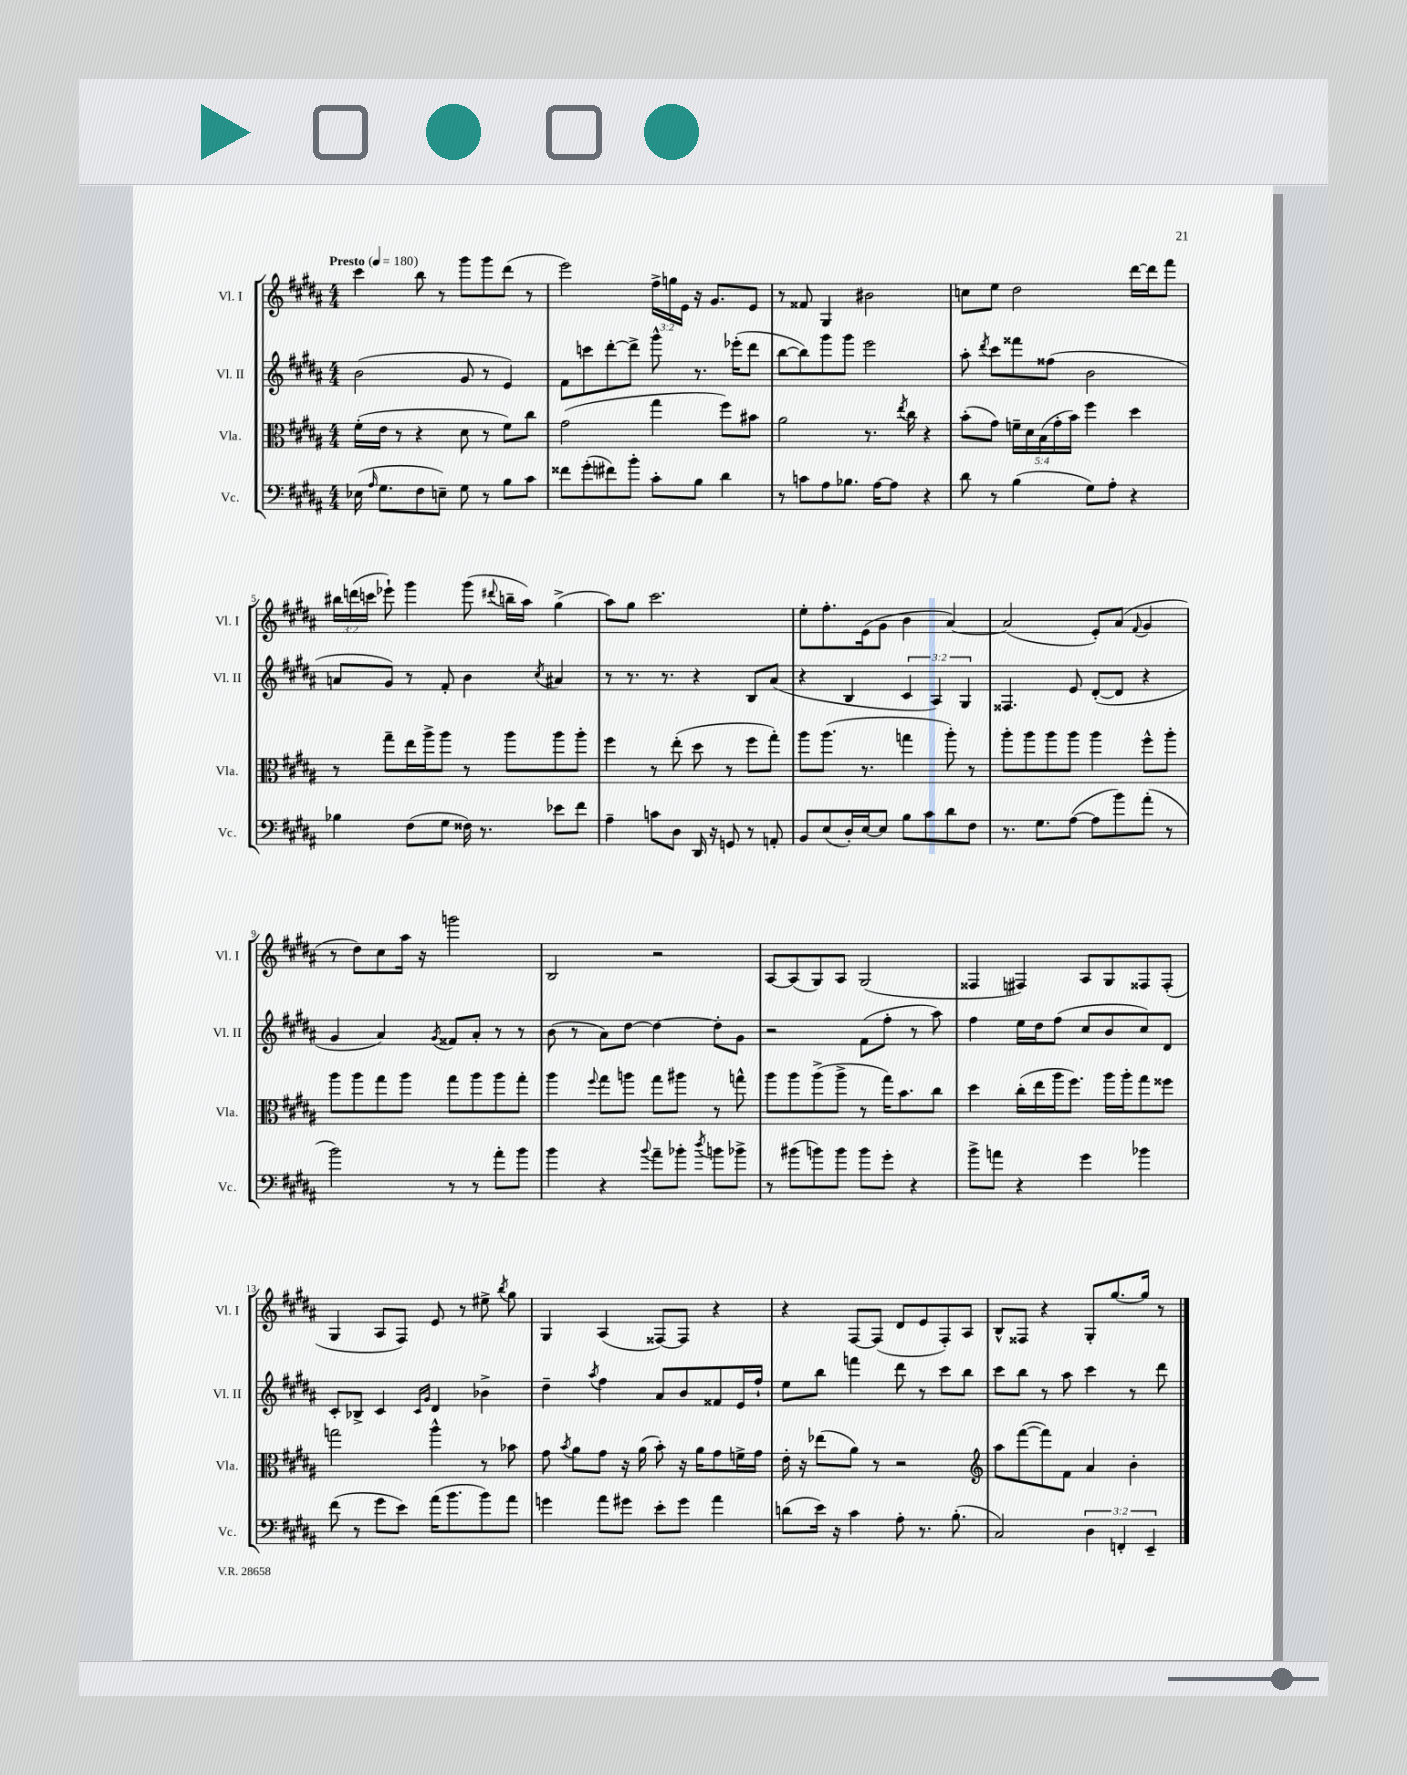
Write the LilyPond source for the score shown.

<<
\new StaffGroup <<
\new Staff = "s0" \with { instrumentName = "Vl. I" shortInstrumentName = "Vl. I" } {
    \clef treble \key b \major \numericTimeSignature \time 4/4 \override Staff.TupletNumber.text = #tuplet-number::calc-fraction-text \tempo "Presto" 4 = 180
    \autoBeamOff cis'''4 b''8 r8 gis'''8[ gis'''8 dis'''8]( r8 |
    e'''2) \tuplet 3/2 { fis''16[-> g''16 e'16] } r16 gis'8.[ e'8] |
    r8 fisis'8 gis4 bis'2 |
    c''8[ e''8] dis''2 dis'''16[~ dis'''16 fis'''8] |
    \tuplet 3/2 { bis''16[ d'''16( c'''16] } ees'''8-!) gis'''4 gis'''8( \appoggiatura { dis'''8 } b''16[-- ais''16]) gis''4->( |
    ais''8[) gis''8] cis'''2. |
    e''8[-. fis''8.-. e'16( gis'8] b'4 ais'4~) |
    ais'2( e'8[-.) ais'8]( \appoggiatura { fis'8 } gis'4 |
    r8 dis''8[) cis''8 ais''16] r16 g'''2 |
    b2 r2 |
    ais8[~ ais8( gis8) ais8] gis2( |
    fisis4 fis4) ais8[ gis8 fisis8 fisis8]-.( |
    gis4 ais8[ fis8]) e'8 r8 eis''8-> \acciaccatura { b''8 } gis''8 |
    gis4 ais4( fisis8[~) fisis8] r4 |
    r4 fis8[~ fis8]( dis'8[ e'8 fis8-.) ais8] |
    b8[-^ fisis8] r4 gis8[-. gis''8.~ gis''16] r8 \bar "|." |
}
\new Staff = "s1" \with { instrumentName = "Vl. II" shortInstrumentName = "Vl. II" } {
    \clef treble \key b \major \numericTimeSignature \time 4/4 \override Staff.TupletNumber.text = #tuplet-number::calc-fraction-text
    \autoBeamOff b'2( gis'8 r8 e'4) |
    fis'8[ c'''8 dis'''8~-. dis'''8]-> gis'''8-^ r8. ees'''16[-.( dis'''8] |
    b''8[~ b''8) gis'''8 gis'''8] e'''2 |
    ais''8-. \acciaccatura { dis'''8 } cis'''8[ fisis'''8 fisis''8]( b'2 |
    a'8[ gis'8]) r8 fis'8-. b'4 \acciaccatura { cis''8 } ais'4 |
    r8 r8. r8. r4 b8[ ais'8]( |
    r4 b4 \tuplet 3/2 { cis'4 ais4) gis4 } |
    fisis4. e'8 dis'8[~-.( dis'8] r4 |
    gis'4 ais'4) \acciaccatura { gis'8 } fisis'8[ ais'8]-. r8 r8 |
    b'8( r8 ais'8[) dis''8]~ dis''4~ dis''8[-. gis'8] |
    r2 fis'8[( fis''8]-. r8 ais''8) |
    fis''4 e''16[ dis''16 fis''8]( cis''8[ b'8 cis''8) dis'8] |
    cis'8[-. bes8]-> cis'4 \grace { cis'16[ gis'16] } dis'4 bes'4-> |
    dis''4-- \acciaccatura { ais''8 } fis''4 ais'8[ b'8 fisis'8 e'16 fis''16]-! |
    e''8[ b''8] f'''4 dis'''8 r8 cis'''8[ b''8] |
    cis'''8[ b''8] r8 ais''8 cis'''4 r8 dis'''8 \bar "|." |
}
\new Staff = "s2" \with { instrumentName = "Vla." shortInstrumentName = "Vla." } {
    \clef alto \key b \major \numericTimeSignature \time 4/4 \override Staff.TupletNumber.text = #tuplet-number::calc-fraction-text
    \autoBeamOff fis'16[-.( e'16] r8 r4 dis'8 r8 fis'8[) cis''8] |
    gis'2( gis''4 fis''8[) bis'8] |
    ais'2 r8. \acciaccatura { e''8 } cis''16 r4 |
    b'8[-.( gis'8]) \tuplet 5/4 { f'16[-- dis'16 b16( gis'16-. b'16]) } fis''4 dis''4 |
    r8 gis''8[-- e''16 ais''16-> ais''8] r8 ais''8[ ais''8 ais''8]-. |
    fis''4 r8 e''8-.( dis''8 r8 fis''8[ gis''8]-.) |
    ais''8[ ais''8.]( r8. g''4 ais''8-.) r8 |
    ais''8[-. ais''8 ais''8 ais''8] ais''4 fis''8[-^ ais''8]-. |
    ais''8[ ais''8 gis''8 ais''8] gis''8[ ais''8 ais''8 gis''8]-. |
    ais''4 \appoggiatura { fis''8 } gis''8[ a''8] gis''8[ ais''8] r8 g''8-^ |
    ais''8[ ais''8 ais''8->( ais''8]-> r8 gis''16[) b'8. cis''8] |
    dis''4 cis''16[-.( e''16 ais''16 fis''8.]) ais''16[ ais''16-. gis''8 fisis''8] |
    g''2 ais''4-^ r8 bes'8 |
    gis'8 \acciaccatura { b'8 } ais'8[ gis'8] r16 ais'16( b'8-.) r16 ais'16[ gis'8 f'16-> gis'16] |
    e'16-. r16 ees''8[( ais'8]) r8 r2 |
    \clef treble ais''8[ fis'''8~( fis'''8) fis'8] ais'4 b'4-. \bar "|." |
}
\new Staff = "s3" \with { instrumentName = "Vc." shortInstrumentName = "Vc." } {
    \clef bass \key b \major \numericTimeSignature \time 4/4 \override Staff.TupletNumber.text = #tuplet-number::calc-fraction-text
    \autoBeamOff ees16( \grace { ais16 } gis8.[ fis8 e8]--) gis8 r8 b8[ cis'8] |
    fisis'8[ gis'8-.( fis'8) b'8]-. cis'8[-. b8] dis'4 |
    r8 c'8[ ais8 bes8.] ais16[~ ais8] r4 |
    dis'8 r8 b4( gis8[) ais8]-. r4 |
    bes4 fis8[( gis8] fisis16) r8. ees'8[ fis'8] |
    ais4-- c'8[ dis8] dis,16 r16 g,8 r8 a,8-. |
    b,8[ e8( dis16-.) e16~ e8] b8[ cis'8 dis'8 fis8] |
    r8. gis8.[ ais8]~( ais8[ b'8) ais'8]-.( r8 |
    b'2) r8 r8 ais'8[-. b'8] |
    b'4 r4 \appoggiatura { b'8 } ais'8[-- bes'8]-. \acciaccatura { dis''8 } b'8[ bes'8]-> |
    r8 bis'8[( b'8) b'8] b'8[ gis'8]-. r4 |
    b'8[-> a'8] r4 gis'4 bes'4 |
    fis'8( r8 gis'8[ e'8]) ais'16[( b'8. b'8) ais'8] |
    g'4 ais'8[ gis'8] e'8[-. gis'8] ais'4 |
    d'8[( e'16]) r16 cis'4 ais8-. r8. b8.-.( |
    cis2) \tuplet 3/2 { dis4 f,4-. e,4-- } \bar "|." |
}
>>
>>
